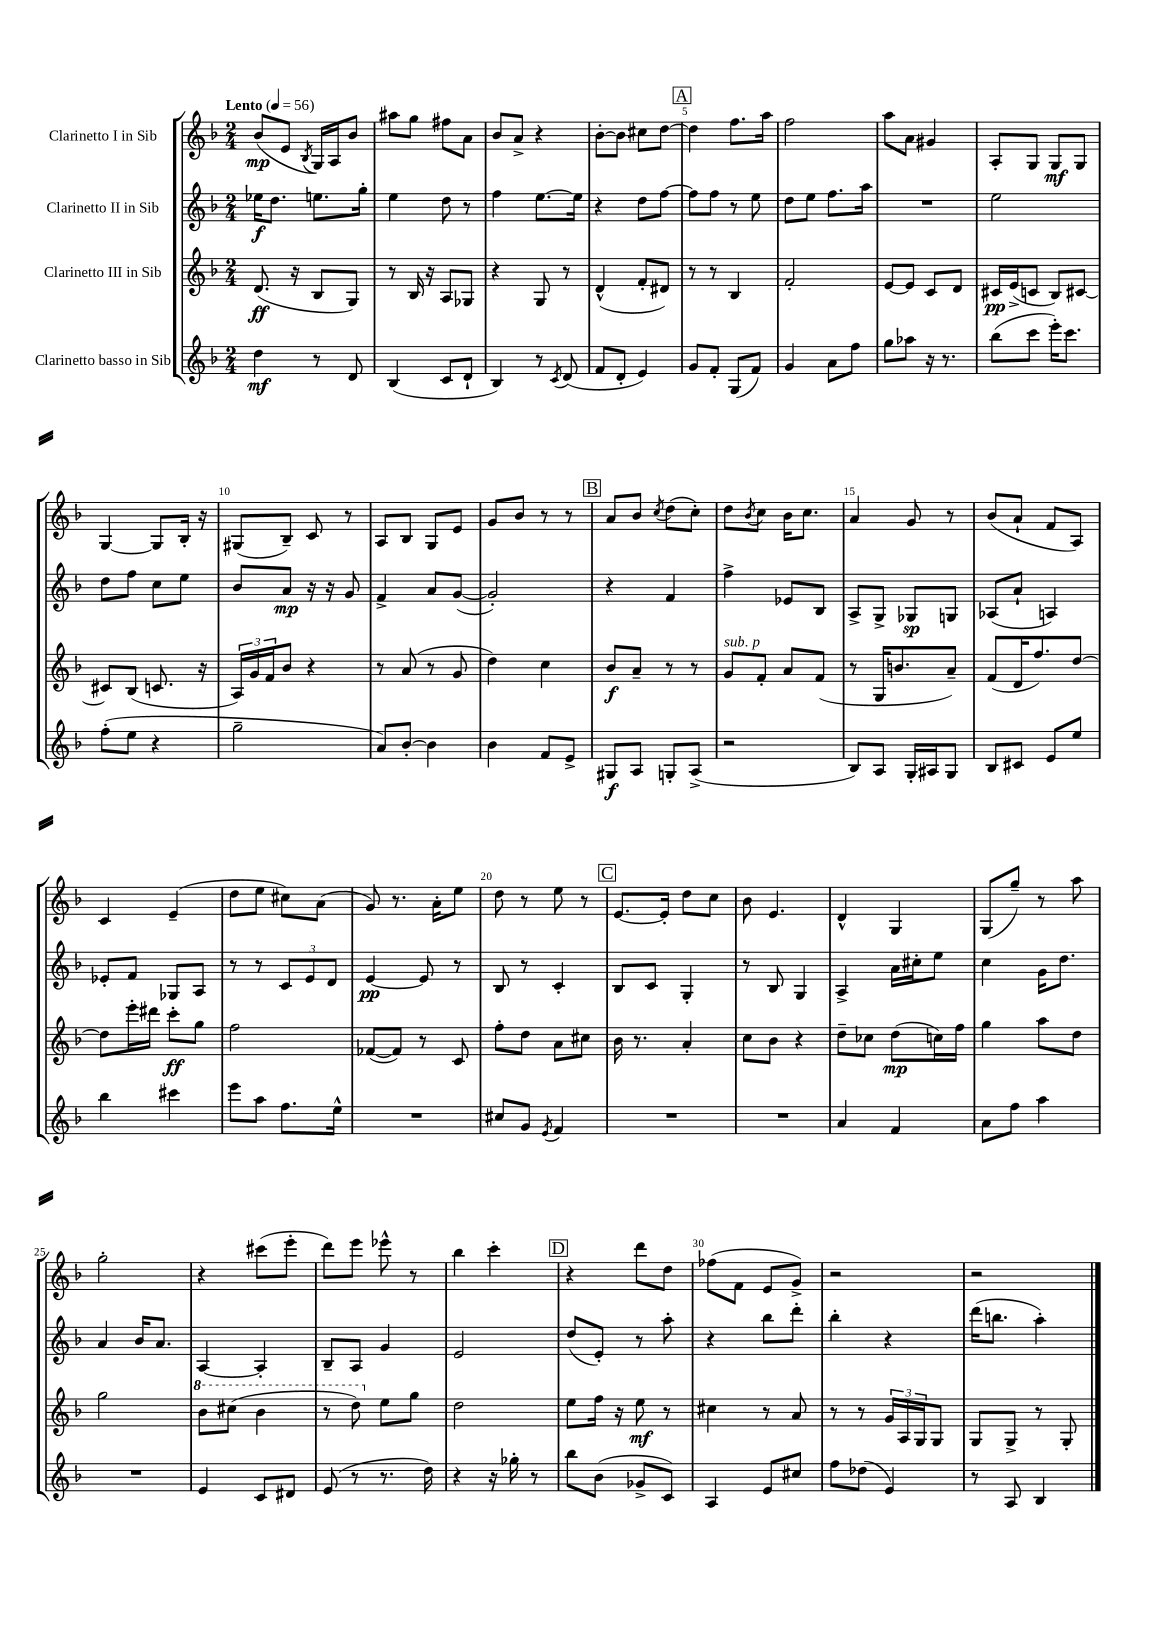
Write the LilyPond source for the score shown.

<<
\new StaffGroup <<
\new Staff = "s0" \with { instrumentName = "Clarinetto I in Sib" } {
    \clef treble \key f \major \numericTimeSignature \time 2/4 \tempo "Lento" 4 = 56
    bes'8\mp( e'8 \acciaccatura { bes8 } g16) a16 bes'8 |
    ais''8 g''8 fis''8 a'8 |
    bes'8 a'8-> r4 |
    bes'8~-. bes'8 cis''8 d''8~ |
    \mark \markup { \box "A" } d''4 f''8. a''16 |
    f''2 |
    a''8 a'8 gis'4 |
    a8-. g8 g8\mf g8 |
    g4~ g8 bes16-. r16 |
    gis8( bes8--) c'8 r8 |
    a8 bes8 g8 e'8 |
    g'8 bes'8 r8 r8 |
    \mark \markup { \box "B" } a'8 bes'8 \acciaccatura { c''8 } d''8( c''8-.) |
    d''8 \acciaccatura { bes'8 } c''8 bes'16 c''8. |
    a'4 g'8 r8 |
    bes'8( a'8-! f'8 a8) |
    c'4 e'4--( |
    d''8 e''8 cis''8) a'8( |
    g'8) r8. a'16-. e''8 |
    d''8 r8 e''8 r8 |
    \mark \markup { \box "C" } e'8.~ e'16-. d''8 c''8 |
    bes'8 e'4. |
    d'4-^ g4 |
    g8( g''8--) r8 a''8 |
    g''2-. |
    r4 cis'''8( e'''8-. |
    d'''8) e'''8 ees'''8-^ r8 |
    bes''4 c'''4-. |
    \mark \markup { \box "D" } r4 d'''8 d''8 |
    fes''8( f'8 e'8 g'8->) |
    r2 |
    r2 \bar "|." |
}
\new Staff = "s1" \with { instrumentName = "Clarinetto II in Sib" } {
    \clef treble \key f \major \numericTimeSignature \time 2/4
    ees''16\f d''8. e''8. g''16-. |
    e''4 d''8 r8 |
    f''4 e''8.~ e''16 |
    r4 d''8 f''8~ |
    \mark \markup { \box "A" } f''8 f''8 r8 e''8 |
    d''8 e''8 f''8. a''16 |
    R2 |
    e''2 |
    d''8 f''8 c''8 e''8 |
    bes'8 a'8\mp r16 r16 g'8 |
    f'4-> a'8 g'8~( |
    g'2-.) |
    \mark \markup { \box "B" } r4 f'4 |
    f''4-> ees'8 bes8 |
    a8-> g8-> ges8\sp g8 |
    aes8( a'8-! a4) |
    ees'8-. f'8 ges8 a8 |
    r8 r8 \tuplet 3/2 { c'8 e'8 d'8 } |
    e'4~\pp e'8 r8 |
    bes8 r8 c'4-. |
    \mark \markup { \box "C" } bes8 c'8 g4-. |
    r8 bes8 g4 |
    a4-> a'16 cis''16-. e''8 |
    c''4 g'16 d''8. |
    a'4 bes'16 a'8. |
    a4~ a4-. |
    bes8-- a8 g'4 |
    e'2 |
    \mark \markup { \box "D" } d''8( e'8-.) r8 a''8-. |
    r4 bes''8 d'''8-. |
    bes''4-. r4 |
    d'''16( b''8. a''4-.) \bar "|." |
}
\new Staff = "s2" \with { instrumentName = "Clarinetto III in Sib" } {
    \clef treble \key f \major \numericTimeSignature \time 2/4
    d'8.\ff( r16 bes8 g8) |
    r8 bes16 r16 a8 ges8 |
    r4 g8 r8 |
    d'4-^( f'8-. dis'8) |
    \mark \markup { \box "A" } r8 r8 bes4 |
    f'2-. |
    e'8~ e'8 c'8 d'8 |
    cis'16\pp e'16->( c'8 bes8) cis'8~ |
    cis'8 bes8( c'8. r16 |
    \tuplet 3/2 { a16) g'16 f'16 } bes'8 r4 |
    r8 a'8( r8 g'8 |
    d''4) c''4 |
    \mark \markup { \box "B" } bes'8\f a'8-- r8 r8 |
    g'8^\markup { \italic "sub. p" } f'8-. a'8 f'8( |
    r8 g16 b'8. a'8--) |
    f'8( d'16 f''8.) d''8~ |
    d''8 e'''16-. dis'''16 c'''8-.\ff g''8 |
    f''2 |
    fes'8~( fes'8) r8 c'8 |
    f''8-. d''8 a'8 cis''8 |
    \mark \markup { \box "C" } bes'16 r8. a'4-. |
    c''8 bes'8 r4 |
    d''8-- ces''8 d''8\mp( c''16) f''16 |
    g''4 a''8 d''8 |
    g''2 |
    \ottava #1 bes''8 cis'''8( bes''4 |
    r8 d'''8) \ottava #0 e''8 g''8 |
    d''2 |
    \mark \markup { \box "D" } e''8 f''16 r16 e''8\mf r8 |
    cis''4 r8 a'8 |
    r8 r8 \tuplet 3/2 { g'16 a16 g16 } g8 |
    g8 g8-> r8 g8-. \bar "|." |
}
\new Staff = "s3" \with { instrumentName = "Clarinetto basso in Sib" } {
    \clef treble \key f \major \numericTimeSignature \time 2/4
    d''4\mf r8 d'8 |
    bes4( c'8 d'8-! |
    bes4) r8 \acciaccatura { c'8 } d'8( |
    f'8 d'8-. e'4) |
    \mark \markup { \box "A" } g'8 f'8-. g8( f'8) |
    g'4 a'8 f''8 |
    g''8 aes''8 r16 r8. |
    bes''8( c'''8 e'''16-.) c'''8. |
    f''8-.( e''8 r4 |
    g''2-- |
    a'8) bes'8~-. bes'4 |
    bes'4 f'8 e'8-> |
    \mark \markup { \box "B" } gis8\f a8 g8-. a8->( |
    r2 |
    bes8) a8 g16-. ais16 g8 |
    bes8 cis'8 e'8 e''8 |
    bes''4 cis'''4 |
    e'''8 a''8 f''8. e''16-^ |
    R2 |
    cis''8 g'8 \acciaccatura { e'8 } f'4 |
    \mark \markup { \box "C" } R2 |
    R2 |
    a'4 f'4 |
    a'8 f''8 a''4 |
    R2 |
    e'4 c'8 dis'8 |
    e'8( r8 r8. d''16) |
    r4 r16 ges''16-. r8 |
    \mark \markup { \box "D" } bes''8 bes'8( ges'8-> c'8) |
    a4 e'8 cis''8 |
    f''8 des''8( e'4) |
    r8 a8 bes4 \bar "|." |
}
>>
>>
\layout { \context { \Score \override BarNumber.break-visibility = ##(#f #t #t) barNumberVisibility = #(every-nth-bar-number-visible 5) } }
